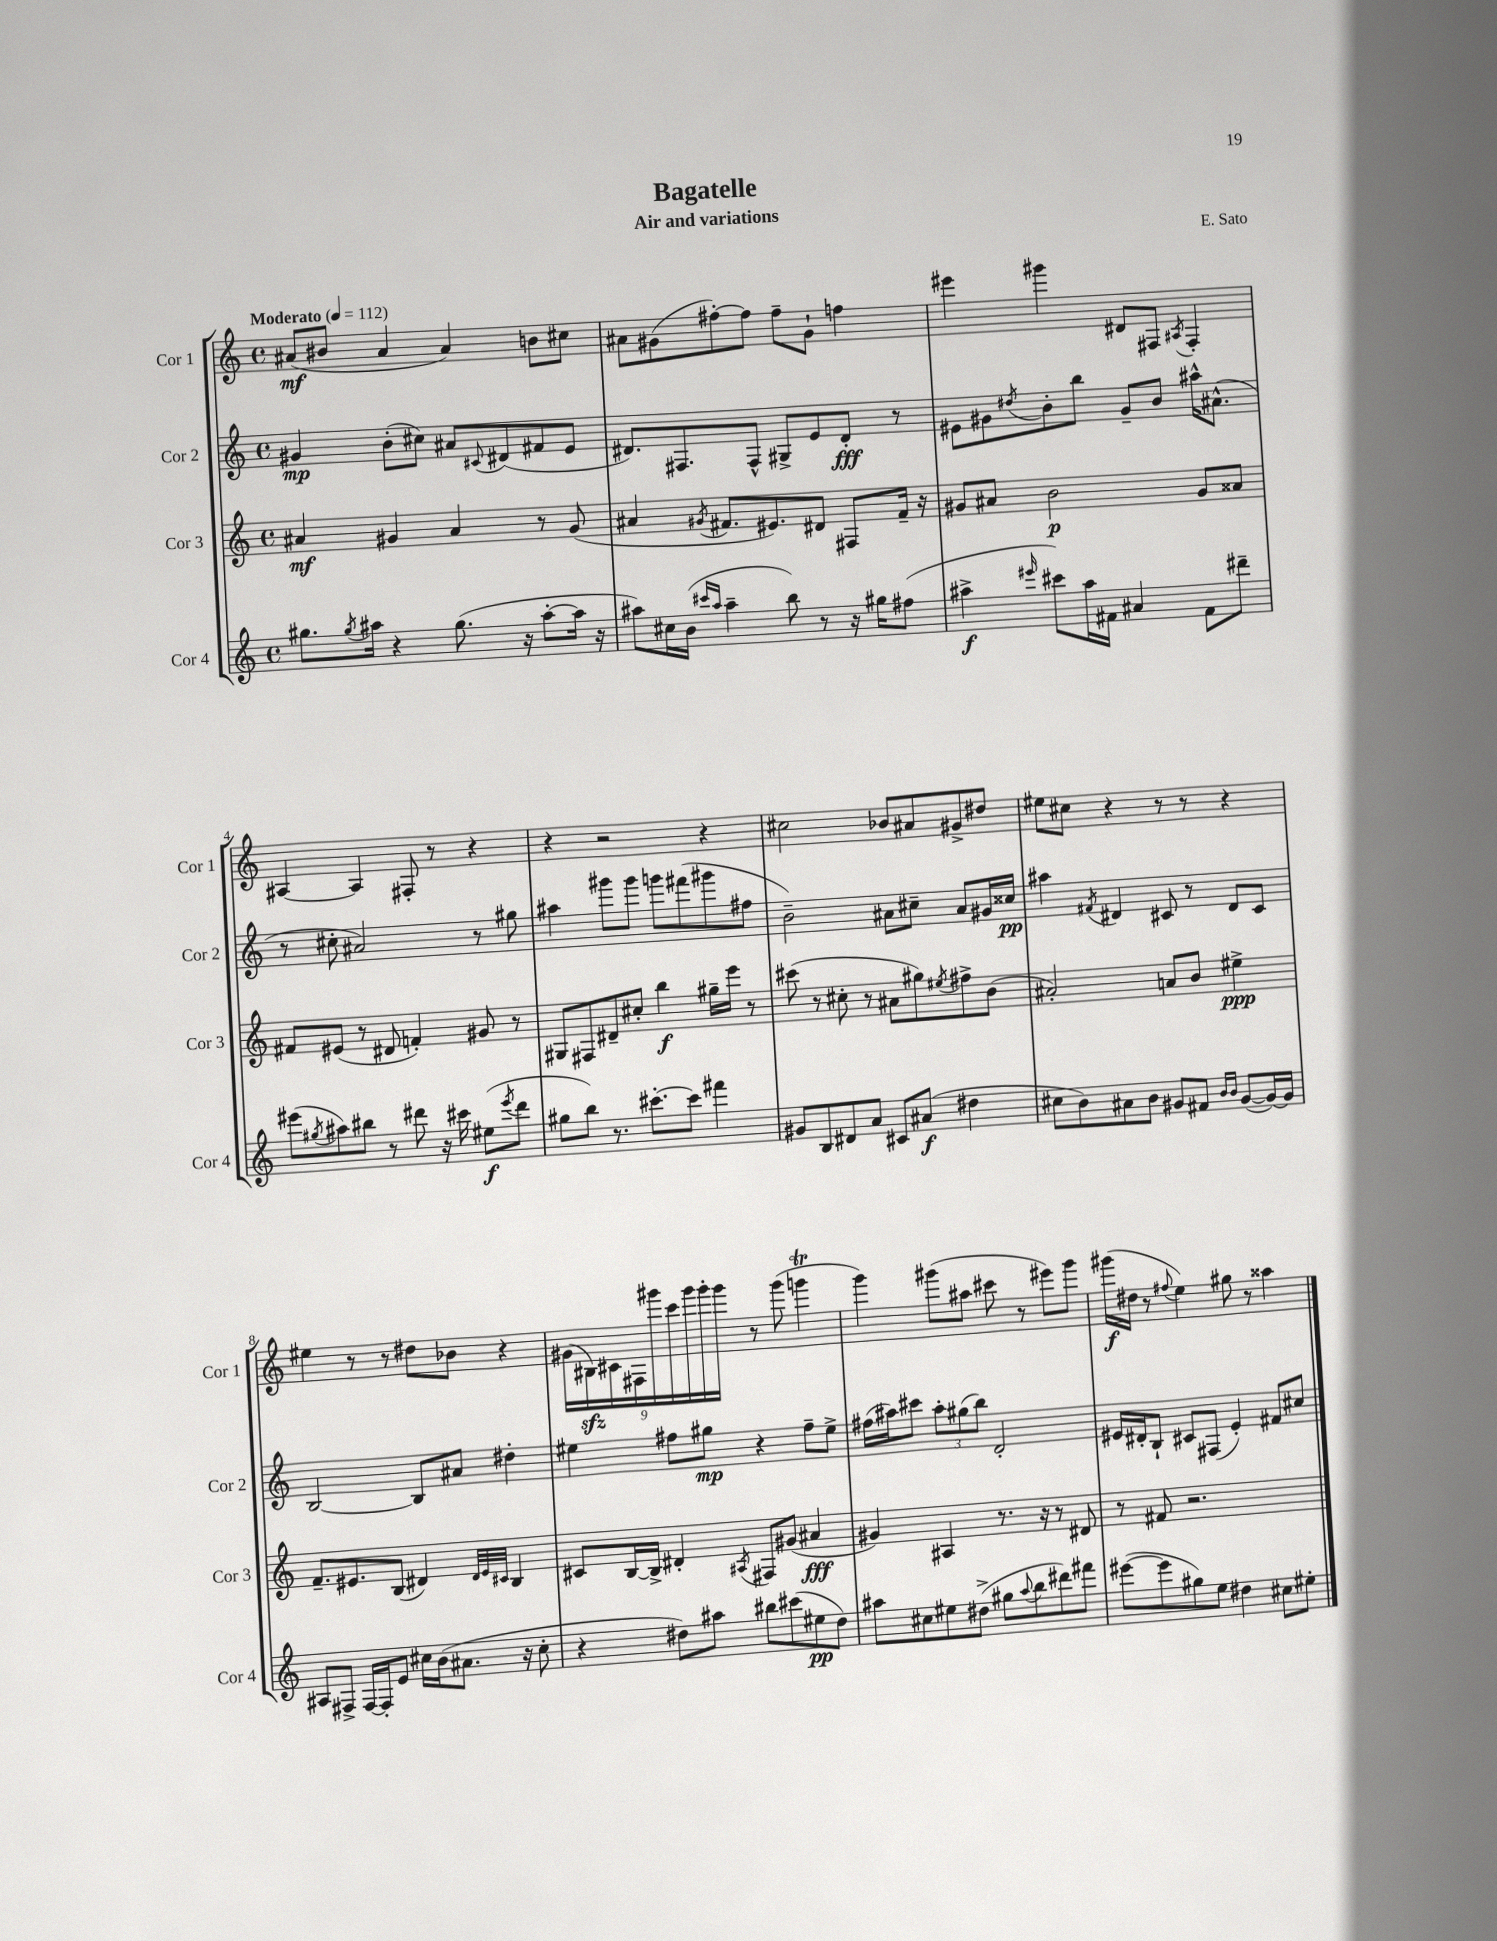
\header { title = "Bagatelle" composer = "E. Sato" subtitle = "Air and variations" }
<<
\new StaffGroup <<
\new Staff = "s0" \with { instrumentName = "Cor 1" shortInstrumentName = "Cor 1" } {
    \clef treble \key c \major \defaultTimeSignature \time 4/4 \tempo "Moderato" 4 = 112
    ais'8\mf( bis'8 ais'4 ais'4) b'8 cis''8 |
    ais'8 gis'8( fis''8~-.) fis''8 fis''8-- gis'8-! f''4 |
    eis'''4 gis'''4 dis'8 fis8 \acciaccatura { ais8 } fis4-. |
    ais4~ ais4 fis8-. r8 r4 |
    r4 r2 r4 |
    cis''2 bes'8 ais'8 gis'8-> dis''8 |
    eis''8 cis''8 r4 r8 r8 r4 |
    eis''4 r8 r8 dis''8 bes'8 r4 |
    \tuplet 9/8 { gis'16( bis16\sfz) cis'16 fis16 gis'''16 c'''16 gis'''16 gis'''16-. gis'''16 } r8 gis'''8( g'''4\trill |
    g'''4) gis'''8( ais''8 cis'''8 r8 eis'''8) gis'''8 |
    gis'''16\f( dis''16 r8 \appoggiatura { fis''8 } e''4) gis''8 r8 aisis''4 \bar "|." |
}
\new Staff = "s1" \with { instrumentName = "Cor 2" shortInstrumentName = "Cor 2" } {
    \clef treble \key c \major \defaultTimeSignature \time 4/4
    gis'4\mp b'8-.( cis''8) ais'8 \appoggiatura { cis'8 } dis'8( fis'8 e'8 |
    dis'8.) fis8. fis8-^ gis8-> e'8 dis'8-.\fff r8 |
    eis'8 gis'8 \acciaccatura { dis''8 } b'8-. b''8 gis'8-- b'8 ais''16-^ ais'8.-^( |
    r8 cis''8-. ais'2) r8 gis''8 |
    ais''4 gis'''8 gis'''8 g'''8 fis'''8( gis'''8 fis''8 |
    b'2--) ais'8 cis''8-- ais'8 gis'16 cisis''16\pp |
    ais''4 \acciaccatura { fis'8 } dis'4 cis'8 r8 dis'8 cis'8 |
    b2~ b8 ais'8 dis''4-. |
    eis''4 fis''8 gis''8\mp r4 fis''8-- eis''8-> |
    fis''16( ais''16) cis'''8 \tuplet 3/2 { ais''8-. gis''8( b''8) } d'2-. |
    eis'16 dis'16-. b8-! cis'8 fis8( eis'4-.) fis'8 cis''8 \bar "|." |
}
\new Staff = "s2" \with { instrumentName = "Cor 3" shortInstrumentName = "Cor 3" } {
    \clef treble \key c \major \defaultTimeSignature \time 4/4
    ais'4\mf gis'4 ais'4 r8 gis'8( |
    ais'4 \acciaccatura { gis'8 } fis'8. eis'8.) dis'8 fis8 fis'16-- r16 |
    gis'8 ais'8 b'2\p gis'8 aisis'8 |
    fis'8 eis'8( r8 dis'8 f'4-.) gis'8 r8 |
    gis8 fis8 dis'8-- cis''8-. b''4\f gis''16-- e'''16 r8 |
    cis'''8( r8 cis''8-. r8 ais'8 gis''8) \acciaccatura { eis''8 } fis''8-> b'8( |
    ais'2-.) a'8 b'8 eis''4->\ppp |
    f'8.-- eis'8. b8( dis'4) \grace { dis'32 eis'32 cis'32 } b4 |
    cis'8 b16~ b16-> dis'4-. \acciaccatura { ais8 } fis8 gis'8( ais'4\fff |
    gis'4) ais4 r8. r16 r8 dis'8 |
    r8 fis'8 r2. \bar "|." |
}
\new Staff = "s3" \with { instrumentName = "Cor 4" shortInstrumentName = "Cor 4" } {
    \clef treble \key c \major \defaultTimeSignature \time 4/4
    gis''8. \acciaccatura { gis''8 } ais''16 r4 gis''8.( r16 ais''8~-. ais''16 r16 |
    ais''8) cis''16 b'16( \grace { cis'''16 ais''16 } ais''4-- b''8) r8 r16 gis''16 fis''8( |
    ais''4->\f \grace { eis'''16 } cis'''8) ais''16 fis'16 ais'4 fis'8 dis'''8-- |
    eis'''8( \acciaccatura { gis''8 } ais''8) bis''8 r8 dis'''8 r16 cis'''16 eis''8\f( \acciaccatura { eis'''8 } dis'''8 |
    gis''8 b''8) r8. cis'''8.~-. cis'''8 fis'''4 |
    gis'8 b8 dis'8 a'8 cis'8 ais'8\f( dis''4 |
    cis''8 b'8) ais'8 b'8 gis'8 fis'8 \grace { b'16 b'16 } gis'8~( gis'16~) gis'16 |
    ais8 fis8-> fis16~ fis16-. e'8 cis''16 b'16( ais'8. r16 cis''8-. |
    r4 dis''8) ais''8 bis''8 cis'''8( eis''8\pp dis''8) |
    ais''8 cis''8 eis''8 dis''8->( gis''8 \appoggiatura { ais''8 } b''8 dis'''8) fis'''8 |
    eis'''8~( eis'''8 gis''8) e''8 dis''4 cis''8 eis''8-. \bar "|." |
}
>>
>>
